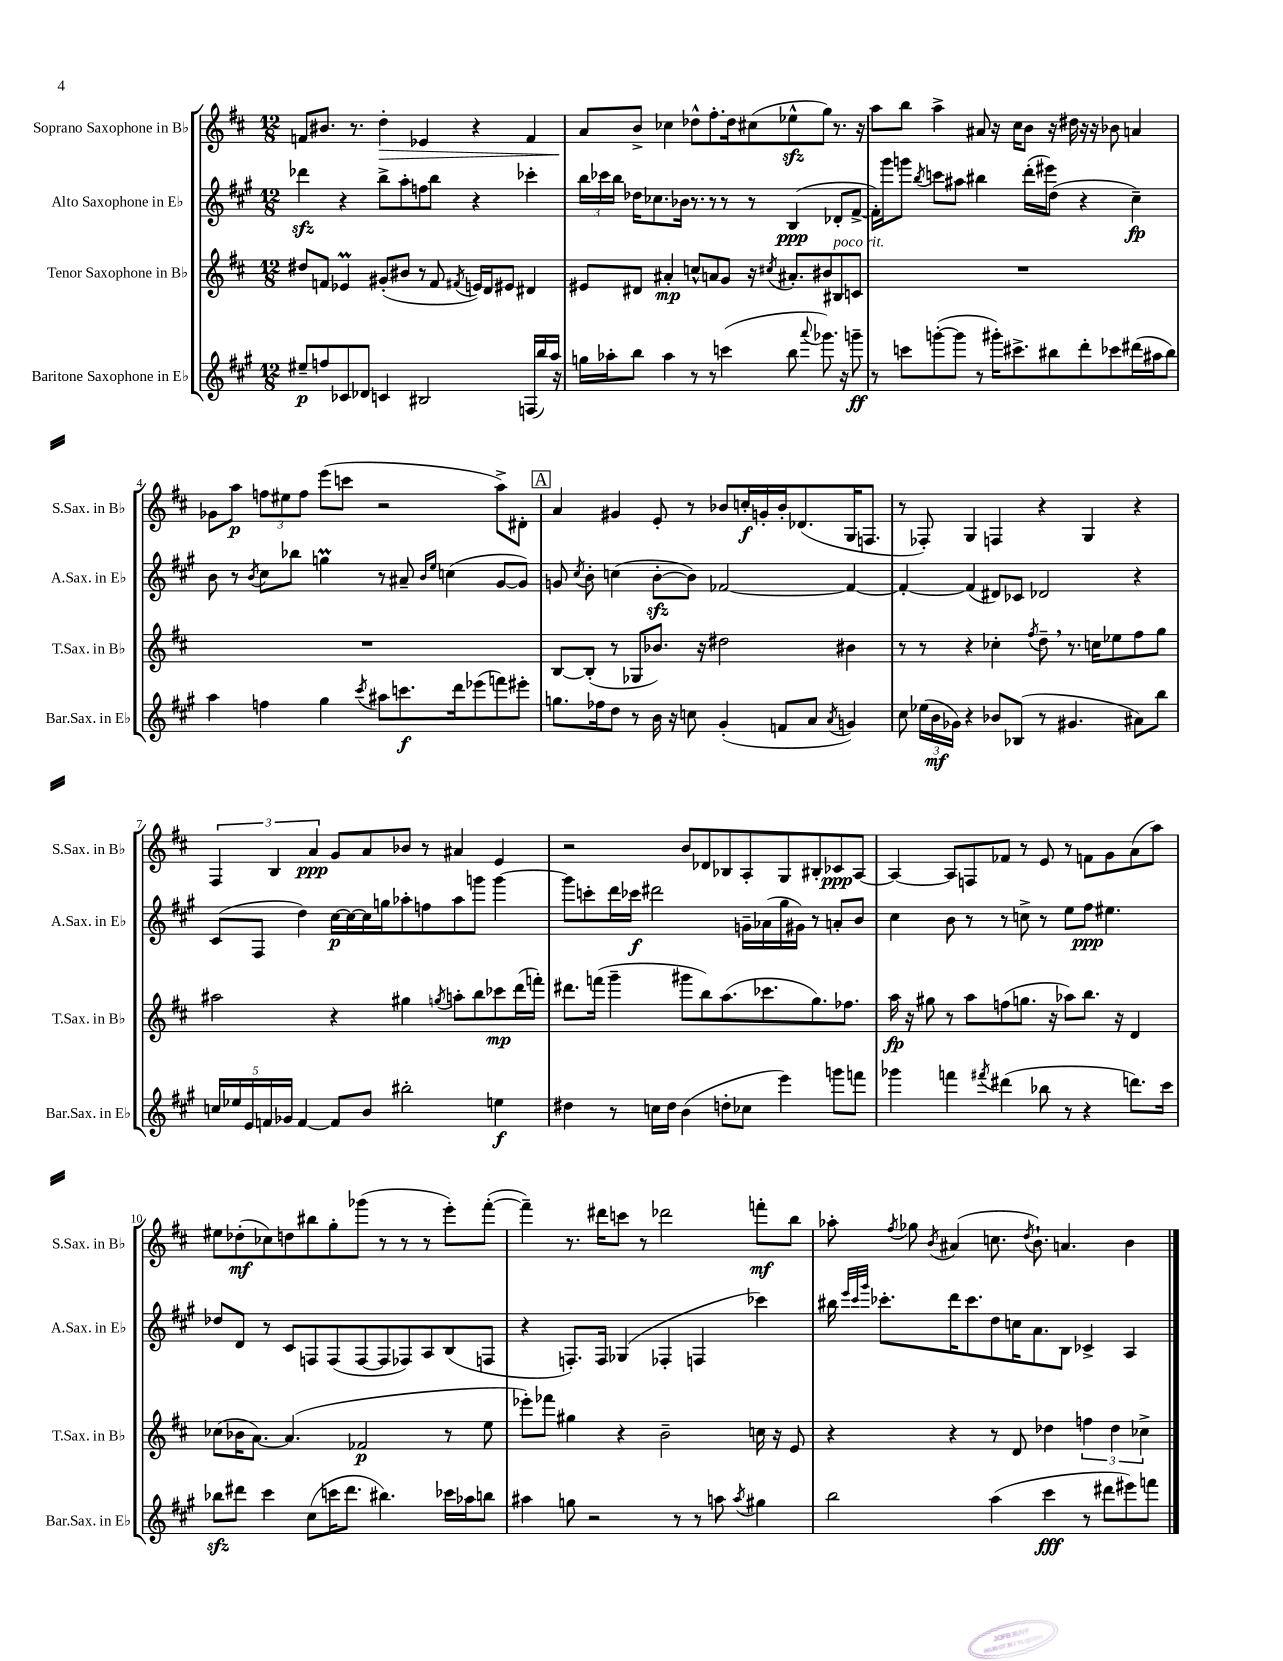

**kern	**kern	**kern	**kern
*staff4	*staff3	*staff2	*staff1
*clefG2	*clefG2	*clefG2	*clefG2
*k[f#c#g#]	*k[f#c#]	*k[f#c#g#]	*k[f#c#]
*M12/8	*M12/8	*M12/8	*M12/8
8ee#~	8dd#	4ddd-	8f
8ff	8f	.	8.b#
8c-	4e-	4r	.
.	.	.	8.r
8d-	.	.	.
4c	(8g#'	8bb^	4dd'
.	8b#	8aa'	.
2B#	8r	8ff	4e-
.	8f	8bb	.
.	8qf#	.	.
.	16e)	4r	4r
.	16d	.	.
.	8e#	.	.
(16F	4d#	4ccc-'	4f
16bb)	.	.	.
16aa	.	.	.
16r	.	.	.
=	=	=	=
16gg	8e#	24bb	8a
.	.	24ccc-	.
16aa-'	.	.	.
.	.	24bb	.
8bb	8d#	16dd-	8b^
.	.	8.cc-	.
4aa-	4a#'	.	4cc-
.	.	16b-	.
.	.	8.r	.
8r	8cc^^	.	8dd-^^
8r	8a	8r	8.ff#'
(4ccc	8g	8r	.
.	.	.	16dd-
.	16r	8r	(8cc#
.	8qcc#	.	.
.	8.a#'	.	.
8bb	.	(4B	8ee-^^
8qqaaa	.	.	.
8.ggg-)	8b#	.	8gg)
.	8B#	8d-'	8.r
16r	.	.	.
8ggg~	8c	[8f#^	.
.	.	.	16r
=	=	=	=
8r	1.r	16f#'])	8aa
.	.	16ggg#	.
8ccc	.	8ggg	8bb
.	.	8qbb	.
([8ggg'	.	8ccc	4aa^
8ggg]	.	8aa#	.
8r	.	4bb#	8a#
16ggg#')	.	.	16r
8.ccc#^	.	.	16cc#
.	.	(16ddd'	8b
.	.	16eee#)	.
8bb#	.	(8dd	16r
.	.	.	16dd#
8ddd'	.	4r	16r
.	.	.	16r
8ccc-	.	.	8b-
(16ddd#	.	4cc#~)	4a
16aa#	.	.	.
8bb#)	.	.	.
=	=	=	=
4aa	1.r	8b	8g-
.	.	8r	8aa
.	.	8qb	.
4ff	.	8cc#	12ff
.	.	.	12ee#
.	.	8bb-	.
.	.	.	12ff
4gg#	.	4gg	(8eee
.	.	.	8ccc
8qccc#	.	.	.
8aa#	.	8r	2r
8.ccc	.	8a#~	.
.	.	16qqb	.
.	.	16qqee	.
.	.	(4cc	.
16ddd	.	.	.
(8eee-	.	.	.
8fff)	.	[8g#	8aa^)
8eee#'	.	8g#])	8d#'
=	=	=	=
8.gg	[8B	8g	4a
.	.	8qcc#	.
.	(8B']	8b'	.
16ff-	.	.	.
8dd	8r	(4cc	4g#
8r	8G-	.	.
16b	8.b-)	[8b'	8e'
16r	.	.	.
8cc	.	8b])	8r
.	16r	.	.
(4g#'	2dd#	[2f-	8b-
.	.	.	16cc'
.	.	.	16g'
8f	.	.	16b-'
.	.	.	(8.d-
8a	.	.	.
8qa	.	.	.
4g)	4b#	4f-_	16G
.	.	.	8.F
=	=	=	=
8cc#	8r	4f-'_	8r
(24ee-	8r	.	8F-')
24b	.	.	.
24g-)	.	.	.
4r	4r	(4f-]	4G
8b-	4cc-'	8d#)	4F
(8B-	.	8c-	.
.	8qff#	.	.
8r	8dd~	2d-	4r
4.g#	8.r	.	.
.	.	.	4G
.	16cc	.	.
.	8ee-	.	.
8a#)	8ff#	4r	4r
8bb	8gg	.	.
=	=	=	=
20cc	2aa#	(8c#	6F#
20ee-	.	.	.
20e	.	.	.
.	.	8F#	.
20f	.	.	.
.	.	.	6B
20g-	.	.	.
[4f	.	4dd)	.
.	.	.	6a
8f]	4r	[16cc#	8g
.	.	16cc#_	.
8b	.	16cc#]	8a
.	.	16gg	.
2bb#'	4gg#	8aa-'	8b-
.	.	8ff	8r
.	8qgg	.	.
.	8aa'	8aa-	4a#
.	8bb	8ggg	.
4ee	8ccc-	[4ggg	4e
.	(16ddd	.	.
.	16fff')	.	.
=	=	=	=
4dd#	8.ddd#	8ggg]	2r
.	.	8ccc'	.
.	(16fff	.	.
8r	4ggg~	16ddd	.
.	.	16ccc-	.
16cc	.	2ddd#	.
16dd#	.	.	.
(4b	8ggg#	.	8b
.	8bb)	.	8d-
8dd'	(8.aa	.	8B-
8cc-	.	16g~	8A'
.	8.ccc-	(16a-	.
4eee)	.	16gg#	8G
.	.	16g#)	.
.	8.gg)	8r	8B#'
8ggg	.	8a'	8c-
.	8.ff-	.	.
8fff	.	8b	[8A
=	=	=	=
4ggg-	16aa	4cc#	4A_
.	16r	.	.
.	8gg#	.	.
4fff	8r	8b	8A]
.	8aa	8r	8F
8qfff#	.	.	.
(4ddd#	(8ff	8r	8f-
.	8.gg	8cc^	8r
8bb-	.	8r	8e
.	16r	.	.
8r	8aa-)	8ee	8r
4r	8.bb	8ff#	8f
.	.	4.ee#	8g
.	16r	.	.
8.ddd)	4d	.	(8a
.	.	.	8aa)
16ccc#	.	.	.
=	=	=	=
8bb-	(8cc-	8dd-	8ee#
8ddd#	16b-	8d	(8dd-'
.	[8.a)	.	.
4ccc#	.	8r	8cc-)
.	(4.a]	8c#	8dd
(8cc#	.	8F	8bb#
16ccc	.	(8F	8gg'
8.ddd#	.	.	.
.	2f-	[8F	(8ggg-
4.bb#)	.	8F]	8r
.	.	8F-)	8r
.	.	8A	8r
16ccc-	8r	(8B	8eee')
16aa-	.	.	.
8bb	8ee	8F	([8fff#'
=	=	=	=
4aa#	8eee-')	4r	4fff#~])
.	8fff-	.	.
8gg	4gg#	8.F')	8.r
2r	.	.	.
.	.	16F	16ddd#
.	4r	(4G-	8ccc
.	.	.	8r
.	2b~	4F-'	2ddd-
8r	.	.	.
8r	.	4F	.
8aa	.	.	.
8qaa	.	.	.
4gg#	16cc	4ccc-)	8fff'
.	16r	.	.
.	8e	.	8bb
=	=	=	=
2bb	4r	16bb#	8aa-'
.	.	32qqeee	.
.	.	32qqccc#	.
.	.	32qqggg#	.
.	.	8.ccc-'	.
.	.	.	8qff#
.	.	.	8gg-
.	.	.	8qb
.	4r	16ddd	(4a#
.	.	8.ccc-	.
(4aa	8r	8dd	8.cc
.	8d	16cc	.
.	.	.	8qdd
.	.	8.a	8.b`)
4ccc#	4dd-	.	.
.	.	8B	4.a
8r	6ff	4c-^	.
8ddd#	.	.	.
.	6dd-	.	.
8eee#)	.	4A	4b
.	6cc-^	.	.
8fff	.	.	.
==	==	==	==
*-	*-	*-	*-
